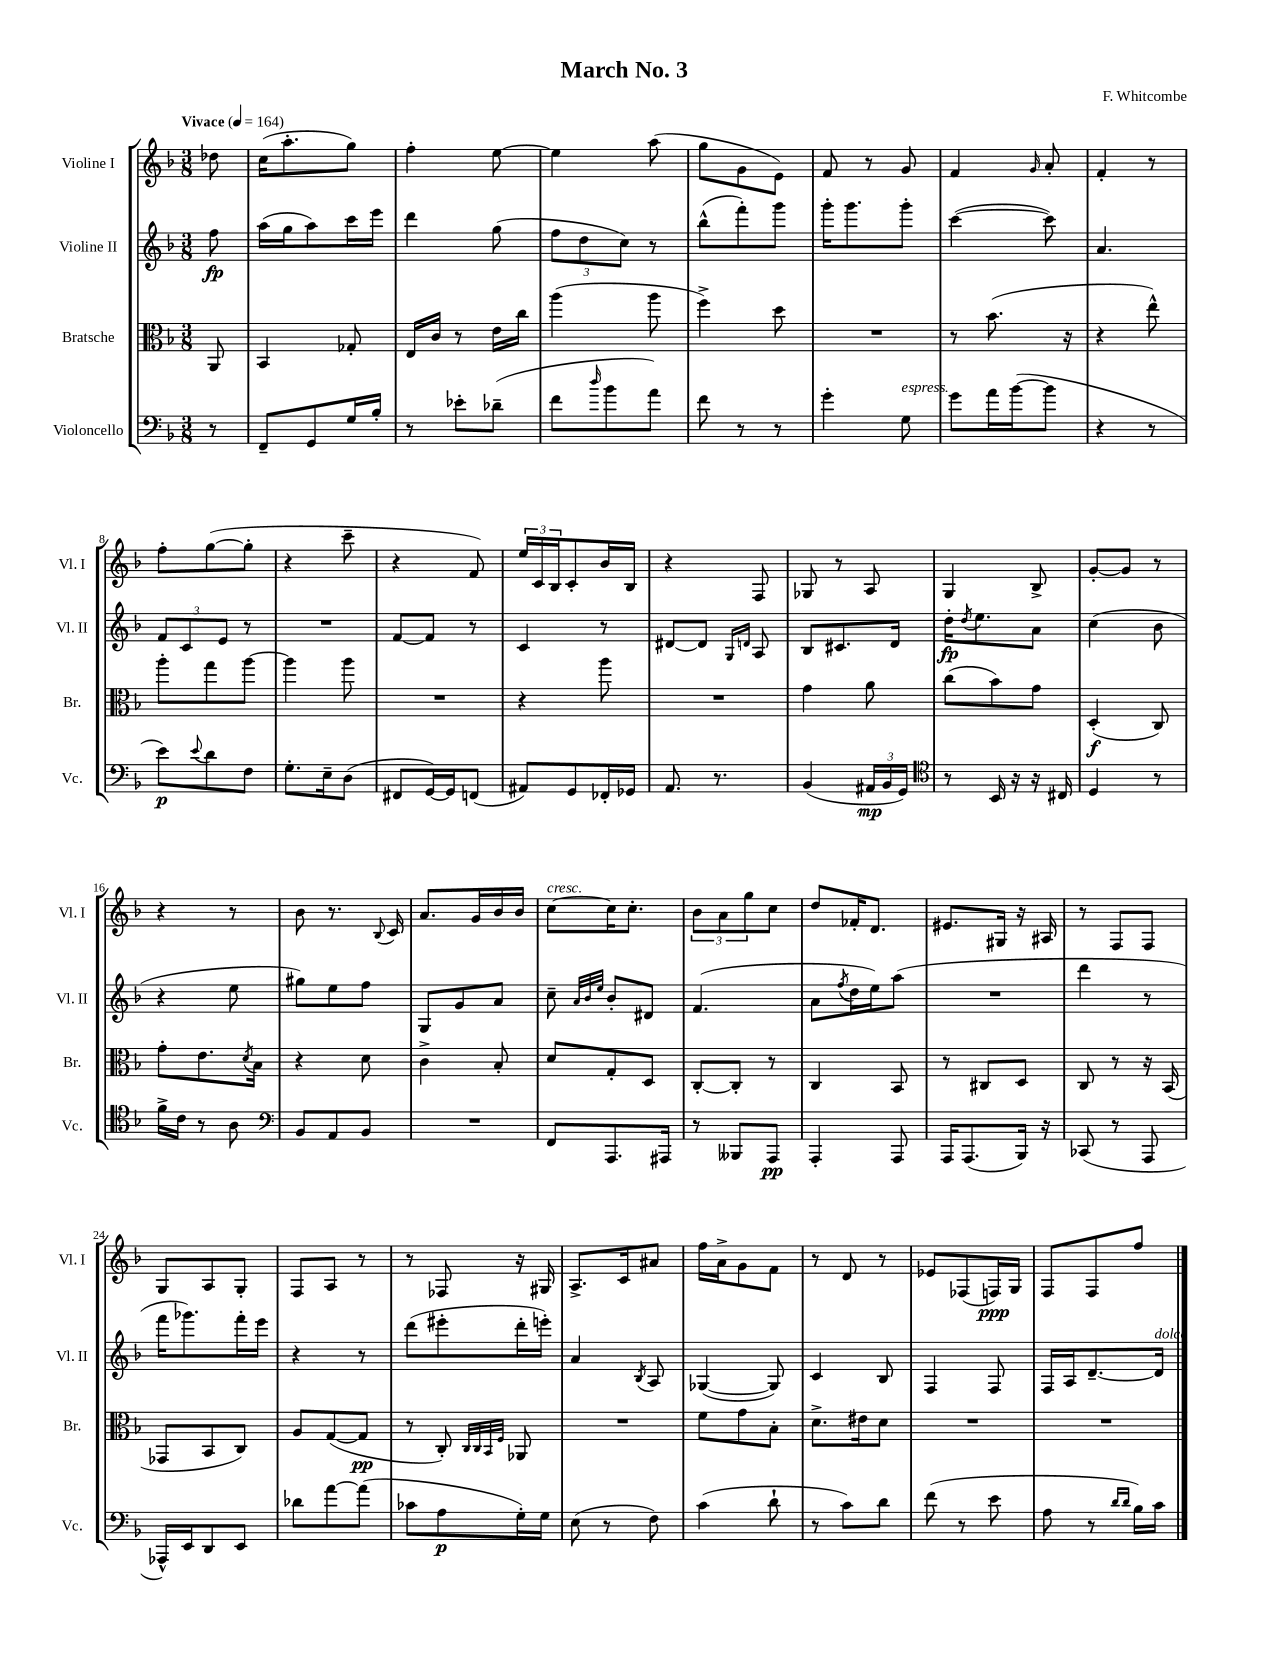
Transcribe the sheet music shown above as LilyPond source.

\header { title = "March No. 3" composer = "F. Whitcombe" }
<<
\new StaffGroup <<
\new Staff = "s0" \with { instrumentName = "Violine I" shortInstrumentName = "Vl. I" } {
    \clef treble \key f \major \numericTimeSignature \time 3/8 \partial 8 \tempo "Vivace" 4 = 164
    des''8 |
    c''16( a''8.-. g''8) |
    f''4-. e''8~ |
    e''4 a''8( |
    g''8 g'8 e'8) |
    f'8 r8 g'8 |
    f'4 \grace { g'16 } a'8-. |
    f'4-. r8 |
    f''8-. g''8~( g''8-. |
    r4 c'''8-- |
    r4 f'8) |
    \tuplet 3/2 { e''16 c'16 bes16 } c'8-. bes'16 bes16 |
    r4 f8 |
    ges8 r8 a8 |
    g4 bes8-> |
    g'8~-. g'8 r8 |
    r4 r8 |
    bes'8 r8. \appoggiatura { bes8 } c'16 |
    a'8. g'16 bes'16 bes'16 |
    c''8~^\markup { \italic "cresc." } c''16 c''8.-. |
    \tuplet 3/2 { bes'8 a'8 g''8 } c''8 |
    d''8 fes'16-. d'8. |
    eis'8. gis16 r16 ais16 |
    r8 f8 f8 |
    g8 a8 g8-. |
    f8 a8 r8 |
    r8 fes8 r16 gis16 |
    a8.-> c'16 ais'8 |
    f''16 a'16-> g'8 f'8 |
    r8 d'8 r8 |
    ees'8 fes8( f16\ppp) g16 |
    f8 f8 f''8 \bar "|." |
}
\new Staff = "s1" \with { instrumentName = "Violine II" shortInstrumentName = "Vl. II" } {
    \clef treble \key f \major \numericTimeSignature \time 3/8 \partial 8
    f''8\fp |
    a''16( g''16 a''8) c'''16 e'''16 |
    d'''4 g''8( |
    \tuplet 3/2 { f''8 d''8 c''8) } r8 |
    bes''8-^( f'''8-.) g'''8 |
    g'''16-. g'''8. g'''8-. |
    c'''4~( c'''8) |
    a'4. |
    \tuplet 3/2 { f'8 c'8 e'8 } r8 |
    R4. |
    f'8~ f'8 r8 |
    c'4 r8 |
    dis'8~ dis'8 \grace { g16 d'16 } a8 |
    bes8 cis'8. d'16 |
    d''16-.\fp \acciaccatura { d''8 } e''8. a'8 |
    c''4( bes'8 |
    r4 e''8 |
    gis''8) e''8 f''8 |
    g8 g'8 a'8 |
    c''8-- \grace { a'32 bes'32 e''32 } bes'8-. dis'8 |
    f'4.( |
    a'8 \acciaccatura { f''8 } d''16 e''16) a''8( |
    R4. |
    d'''4 r8 |
    f'''16 ges'''8.) f'''16-. e'''16 |
    r4 r8 |
    d'''8( eis'''8-. d'''16-. e'''16-.) |
    a'4 \acciaccatura { bes8 } a8 |
    ges4~( ges8) |
    c'4 bes8 |
    f4 f8 |
    f16 a16 d'8.~-- d'16^\markup { \italic "dolce" } \bar "|." |
}
\new Staff = "s2" \with { instrumentName = "Bratsche" shortInstrumentName = "Br." } {
    \clef alto \key f \major \numericTimeSignature \time 3/8 \partial 8
    a,8 |
    bes,4 ges8-. |
    e16 c'16 r8 e'16 c''16 |
    a''4( a''8 |
    f''4->) d''8 |
    R4. |
    r8 bes'8.( r16 |
    r4 e''8-^) |
    a''8-. g''8 a''8~ |
    a''4 a''8 |
    R4. |
    r4 a''8 |
    R4. |
    g'4 a'8 |
    c''8( bes'8) g'8 |
    d4-.\f( c8) |
    g'8-. e'8. \acciaccatura { d'8 } bes16 |
    r4 d'8 |
    c'4-> bes8-. |
    d'8 g8-. d8 |
    c8~-. c8-. r8 |
    c4 bes,8 |
    r8 cis8 d8 |
    c8 r8 r16 bes,16( |
    ges,8 bes,8 c8) |
    a8 g8~( g8\pp |
    r8 c8-.) \grace { c32 c32 bes,32 f32 } aes,8 |
    R4. |
    f'8 g'8 bes8-. |
    d'8.-> eis'16 d'8 |
    R4. |
    R4. \bar "|." |
}
\new Staff = "s3" \with { instrumentName = "Violoncello" shortInstrumentName = "Vc." } {
    \clef bass \key f \major \numericTimeSignature \time 3/8 \partial 8
    r8 |
    f,8-- g,8 g16 bes16-. |
    r8 ees'8-. des'8--( |
    f'8 \grace { d''16 } bes'8 a'8) |
    f'8 r8 r8 |
    g'4-. g8^\markup { \italic "espress." } |
    g'8 a'16 bes'16~( bes'8 |
    r4 r8 |
    e'8\p) \appoggiatura { e'8 } d'8 f8 |
    g8.-. e16-- d8( |
    fis,8 g,16~) g,16 f,8( |
    ais,8) g,8 fes,16-. ges,16 |
    a,8. r8. |
    bes,4( \tuplet 3/2 { ais,16\mp bes,16 g,16) } |
    \clef tenor r8 bes,16 r16 r16 cis16 |
    d4 r8 |
    f'16-> c'16 r8 a8 |
    \clef bass bes,8 a,8 bes,8 |
    R4. |
    f,8 a,,8. ais,,16 |
    r8 beses,,8 a,,8\pp |
    a,,4-. a,,8 |
    a,,16 a,,8.( bes,,16) r16 |
    ces,8( r8 a,,8 |
    aes,,16-^) e,16 d,8 e,8 |
    des'8 a'8~ a'8( |
    ces'8 a8\p g16-.) g16 |
    e8( r8 f8) |
    c'4( d'8-! |
    r8 c'8) d'8 |
    f'8( r8 e'8 |
    a8 r8 \grace { d'16 d'16 } bes16) c'16 \bar "|." |
}
>>
>>
